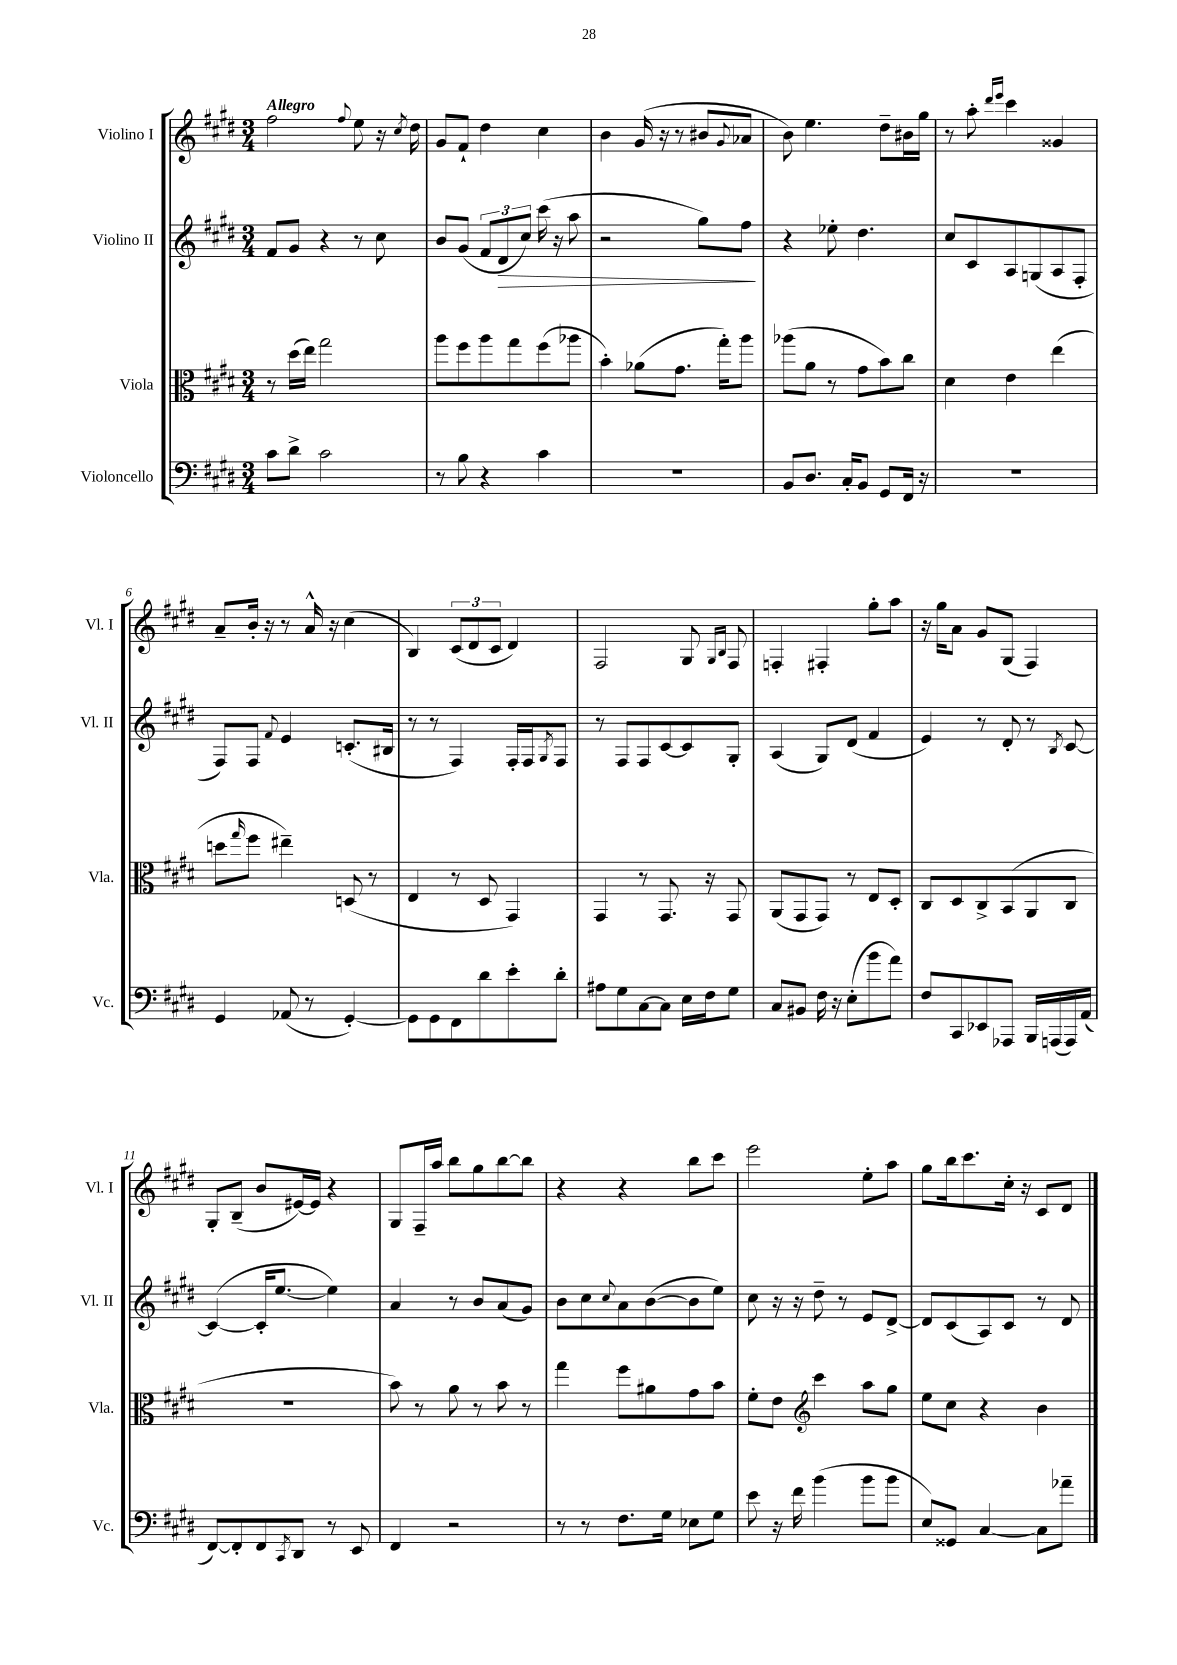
<<
\new StaffGroup <<
\new Staff = "s0" \with { instrumentName = "Violino I" shortInstrumentName = "Vl. I" } {
    \clef treble \key e \major \numericTimeSignature \time 3/4 \tempo "Allegro"
    fis''2 \appoggiatura { fis''8 } e''8 r16 \acciaccatura { cis''8 } dis''16 |
    gis'8 fis'8-! dis''4 cis''4 |
    b'4 gis'16( r16 r8 bis'8 \appoggiatura { gis'8 } aes'8 |
    b'8) e''4. dis''8-- bis'16 gis''16 |
    r8 a''8-. \grace { dis'''16 e'''16 } cis'''4 gisis'4 |
    a'8-- b'16-. r16 r8 a'16-^ r16 cis''4( |
    b4) \tuplet 3/2 { cis'8( dis'8 cis'8 } dis'4) |
    fis2 gis8 \grace { gis16 b16 } fis8 |
    f4-. fis4-. gis''8-. a''8 |
    r16 gis''16 a'8 gis'8 gis8( fis4) |
    gis8-. b8--( b'8 eis'16~) eis'16 r4 |
    gis8 fis16-- a''16 b''8 gis''8 b''8~ b''8 |
    r4 r4 b''8 cis'''8 |
    e'''2 e''8-. a''8 |
    gis''8 b''16 cis'''8. cis''16-. r16 cis'8 dis'8 \bar "|." |
}
\new Staff = "s1" \with { instrumentName = "Violino II" shortInstrumentName = "Vl. II" } {
    \clef treble \key e \major \numericTimeSignature \time 3/4
    fis'8 gis'8 r4 r8 cis''8 |
    b'8 gis'8( \tuplet 3/2 { fis'8 dis'8\> cis''8) } cis'''16( r16 a''8 |
    r2 gis''8) fis''8\! |
    r4 ees''8-. dis''4. |
    cis''8 cis'8 a8 g8( a8 fis8-. |
    fis8) fis8 \appoggiatura { fis'8 } e'4 c'8.-.( bis16 |
    r8 r8 fis4) fis16-. fis16 \acciaccatura { gis8 } fis8 |
    r8 fis8 fis8 cis'8~ cis'8 gis8-. |
    a4( gis8) dis'8( fis'4 |
    e'4) r8 dis'8-. r8 \acciaccatura { b8 } cis'8~ |
    cis'4~( cis'16-. e''8.~ e''4) |
    a'4 r8 b'8 a'8( gis'8) |
    b'8 cis''8 \appoggiatura { cis''8 } a'8 b'8~( b'8 e''8) |
    cis''8 r16 r16 dis''8-- r8 e'8 dis'8~-> |
    dis'8 cis'8( a8) cis'8 r8 dis'8 \bar "|." |
}
\new Staff = "s2" \with { instrumentName = "Viola" shortInstrumentName = "Vla." } {
    \clef alto \key e \major \numericTimeSignature \time 3/4
    r8 dis''16( e''16) gis''2 |
    a''8 fis''8 a''8 gis''8 fis''8( aes''8 |
    b'4-.) aes'8( gis'8. gis''16-.) a''8 |
    aes''8( a'8 r8 gis'8 b'8) cis''8 |
    dis'4 e'4 e''4( |
    d''8 \grace { gis''16 } fis''8 eis''4--) d8( r8 |
    e4 r8 dis8 gis,4) |
    gis,4 r8 gis,8. r16 gis,8 |
    a,8( gis,8 gis,8) r8 e8 dis8-. |
    cis8 dis8 cis8-> b,8( a,8 cis8 |
    R2. |
    b'8) r8 a'8 r8 b'8 r8 |
    gis''4 fis''8 ais'8 gis'8 b'8 |
    fis'8-. e'8 \clef treble cis'''4 a''8 gis''8 |
    e''8 cis''8 r4 b'4 \bar "|." |
}
\new Staff = "s3" \with { instrumentName = "Violoncello" shortInstrumentName = "Vc." } {
    \clef bass \key e \major \numericTimeSignature \time 3/4
    cis'8 dis'8-> cis'2 |
    r8 b8 r4 cis'4 |
    R2. |
    b,8 dis8. cis16-. b,8 gis,8 fis,16 r16 |
    R2. |
    gis,4 aes,8( r8 gis,4~-.) |
    gis,8 gis,8 fis,8 dis'8 e'8-. dis'8-. |
    ais8 gis8 cis8~ cis8 e16 fis16 gis8 |
    cis8 bis,8 fis16 r16 e8-.( b'8 a'8) |
    fis8 cis,8 ees,8 aes,,8 b,,16 a,,16( a,,16) a,16( |
    fis,8~) fis,8-. fis,8 \acciaccatura { cis,8 } dis,8 r8 e,8 |
    fis,4 r2 |
    r8 r8 fis8. gis16 ees8 gis8 |
    e'8 r16 fis'16 b'4( b'8 b'8 |
    e8) gisis,8 cis4~ cis8 aes'8-- \bar "|." |
}
>>
>>
